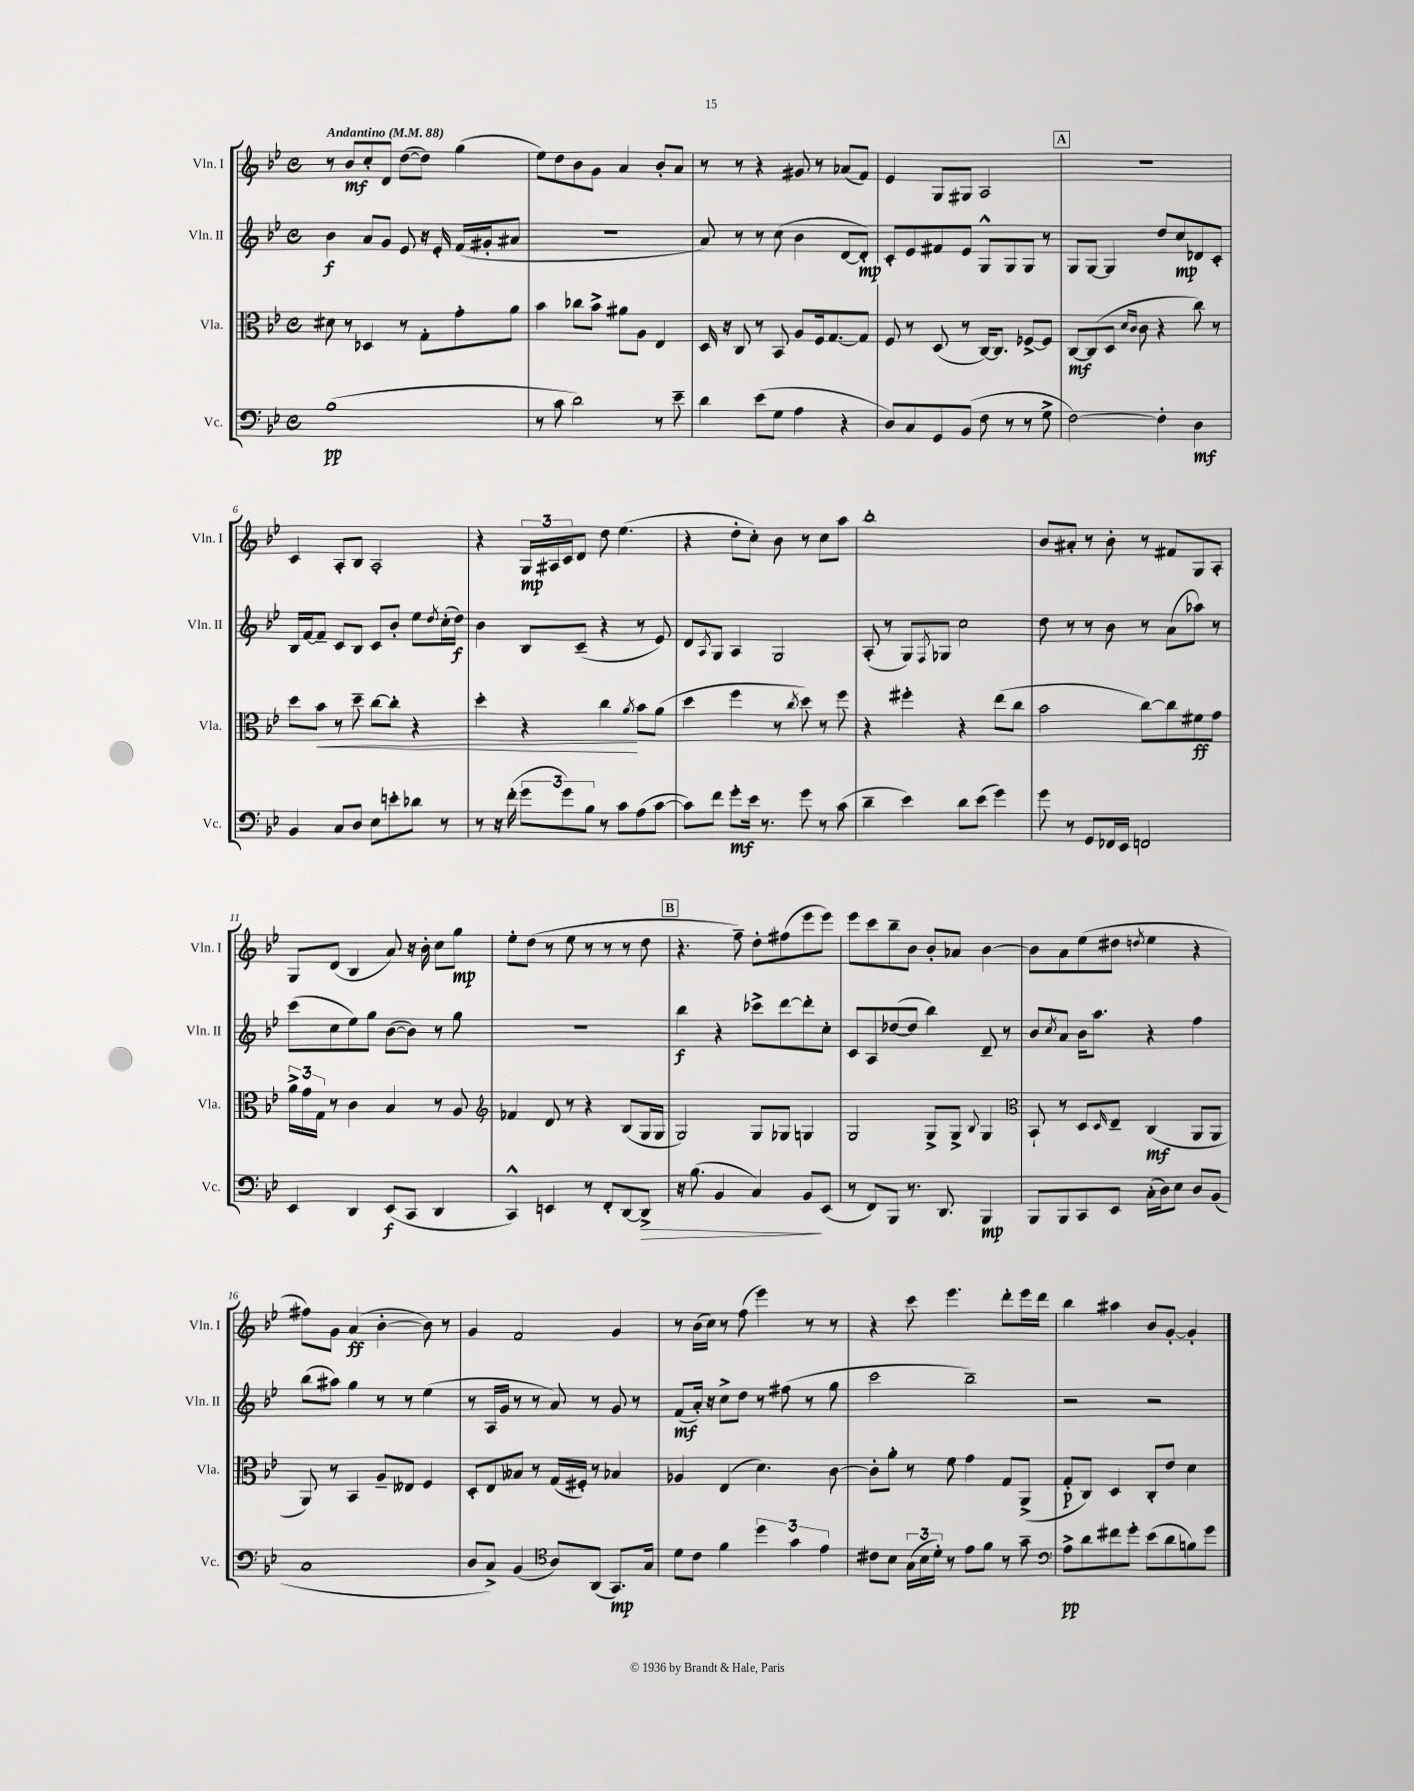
<<
\new StaffGroup <<
\new Staff = "s0" \with { instrumentName = "Vln. I" shortInstrumentName = "Vln. I" } {
    \clef treble \key bes \major \defaultTimeSignature \time 4/4 \tempo "Andantino" 4 = 88
    r8 bes'8\mf c''8-. d'8 d''8~( d''8) g''4( |
    ees''8) d''8 bes'8 g'8 a'4 bes'8-. a'8 |
    r8 r8 r4 gis'8 r8 aes'8( f'8) |
    ees'4 g8 gis8 a2 |
    \mark \markup { \box "A" } R1 |
    c'4 a8-. bes8 a2-. |
    r4 \tuplet 3/2 { g16\mp ais16 c'16 } d'8 d''8 ees''4.( |
    r4 d''8-. c''8-.) bes'8 r8 c''8 a''8 |
    bes''1-. |
    bes'8 ais'8-. r8 bes'8-. r8 fis'8 g8 a8-. |
    g8 d'8( bes4 a'8) r16 bes'16-. c''8 g''8\mp |
    ees''8-. d''8( r8 ees''8 r8 r8 r8 d''8 |
    \mark \markup { \box "B" } r4. f''8--) d''8-. fis''8( ees'''8 ees'''8) |
    ees'''8 c'''8 bes''8-- bes'8 bes'8-. aes'8 bes'4~ |
    bes'8 a'8 ees''8( dis''8 \acciaccatura { d''8 } ees''4 r4 |
    fis''8) g'8 a'4\ff( bes'4~-. bes'8) r8 |
    g'4 f'2 g'4 |
    r8 bes'16( c''16) r8 f''8( ees'''4) r8 r8 |
    r4 c'''8 ees'''4. d'''8-. ees'''16 d'''16 |
    bes''4 ais''4 bes'8 g'8~-. g'4-. \bar "|." |
}
\new Staff = "s1" \with { instrumentName = "Vln. II" shortInstrumentName = "Vln. II" } {
    \clef treble \key bes \major \defaultTimeSignature \time 4/4
    bes'4\f a'8 g'8 ees'8 r16 ees'16-. f'16( gis'16-. ais'8 |
    R1 |
    a'8) r8 r8 c''8( bes'4 d'8~ d'8-.\mp) |
    c'8-. ees'8 fis'8 ees'8 g8-^ g8 g8 r8 |
    \mark \markup { \box "A" } g8 g8~ g4 d''8 c''8\mp des'8 c'8-. |
    bes16 f'16~ f'8-- c'8 bes8 c'8 bes'8-. ees''8 \acciaccatura { d''8 } c''16-.( d''16\f) |
    bes'4 bes8 c'8--( r4 r8 ees'8) |
    d'8 \acciaccatura { a8 } g8 a4 g2 |
    a8-.( r8 g8) \acciaccatura { f8 } ges8 c''2 |
    d''8 r8 r8 bes'8 r8 a'8( aes''8) r8 |
    c'''8( c''8 ees''8) g''8 bes'8~( bes'8) r8 g''8 |
    r1 |
    \mark \markup { \box "B" } bes''4\f r4 ces'''8-> d'''8~ d'''8-. c''8-. |
    c'8 a8 des''8~( des''8 bes''4) d'8-- r8 |
    bes'8 \acciaccatura { c''8 } a'8 bes'16 a''8. r4 f''4 |
    bes''8( ais''8) g''4 r8 r8 ees''4( |
    r8 a16 g'16 r8 r8 a'8) r8 g'8 r8 |
    f'8\mf( a'16-.) r16 c''8-> d''8 r8 fis''8( r8 g''8 |
    c'''2 bes''2--) |
    r2 r2 \bar "|." |
}
\new Staff = "s2" \with { instrumentName = "Vla." shortInstrumentName = "Vla." } {
    \clef alto \key bes \major \defaultTimeSignature \time 4/4
    dis'8 r8 des4 r8 g8-. g'8-. a'8 |
    bes'4 ces''8 bes'8-> ais'8 a8 ees4 |
    d16 r16 c8 r8 bes,8 a8 f16 g8.~ g8 |
    f8 r8 d8( r8 c16~) c8. fes8~-> fes8 |
    \mark \markup { \box "A" } c8~\mf c8( d8 \grace { d'16 c'16 } c'8 r4 c''8) r8 |
    d''8 bes'8\< r8 d''8-- c''8~ c''8-. r4 |
    d''4-. r4 c''4\! \acciaccatura { a'8 } bes'8 a'8( |
    d''4 f''4 r8 \acciaccatura { c''8 } d''8) r8 f''8 |
    r4 fis''4-. r4 ees''8( c''8 |
    bes'2 c''8~) c''8 fis'8\ff g'8 |
    \tuplet 3/2 { a'16-> g'16 g16 } r8 c'4 bes4 r8 a8 |
    \clef treble fes'4 d'8 r8 r4 bes8( g16 g16 |
    \mark \markup { \box "B" } g2) g8 ges8 g4 |
    g2 g8-> g8-> \appoggiatura { bes8 } g4 |
    \clef alto bes,8-! r8 d8 \grace { d16 } ees8-- c4\mf( a,8 a,8 |
    a,8) r8 bes,4 a8-- eeses8 f4 |
    d8-. ees8 beses8 r8 g16( fis16-.) r8 bes4 |
    aes4 ees4( d'4.) c'8~ |
    c'8-. a'8-. r8 f'8 g'4 g8 a,8->( |
    g8-.\p c8) d4 c8-. ees'8 d'4 \bar "|." |
}
\new Staff = "s3" \with { instrumentName = "Vc." shortInstrumentName = "Vc." } {
    \clef bass \key bes \major \defaultTimeSignature \time 4/4
    bes1\pp( |
    r8 c'8 d'2) r8 ees'8-- |
    d'4 ees'8( g8 a4 r4 |
    d8) c8 g,8 bes,8( f8 r8 r8 g8-> |
    \mark \markup { \box "A" } f2~) f4-. d4\mf |
    bes,4 c8 d8 ees8 e'8-. des'8 r8 |
    r8 r16 f'16-.( \tuplet 3/2 { g'8 g'8) bes8 } r8 c'8 a8( c'8~ |
    c'8) f'8 g'8-.\mf ees'16 r8. g'8 r8 c'8( |
    d'4-- ees'4) d'8 ees'8( g'4) |
    g'8 r8 g,8 fes,16 ees,16 f,2 |
    ees,4 d,4 ees,8\f( c,8 d,4 |
    c,4-^) e,4 r8 f,8-. d,8~ d,8->\> |
    \mark \markup { \box "B" } r16 bes8.( bes,4 c4) bes,8\! ees,8( |
    r8 f,8) bes,,8 r8. d,8. bes,,4\mp |
    bes,,8 bes,,8 c,8 ees,8 c16-.( d16) ees8 d8 bes,8( |
    c1 |
    d8 c8->) bes,4( \clef tenor a8) a,8( g,8.\mp) g16 |
    d'8 c'8 f'4 \tuplet 3/2 { d''4 g'4 ees'4 } |
    cis'8 bes8 \tuplet 3/2 { g16( bes16 d'16-.) } r8 ees'8 f'8 r8 g'8-- |
    \clef bass a8->\pp d'8 fis'8 g'8-. ees'8( d'8 b8) g'8 \bar "|." |
}
>>
>>
